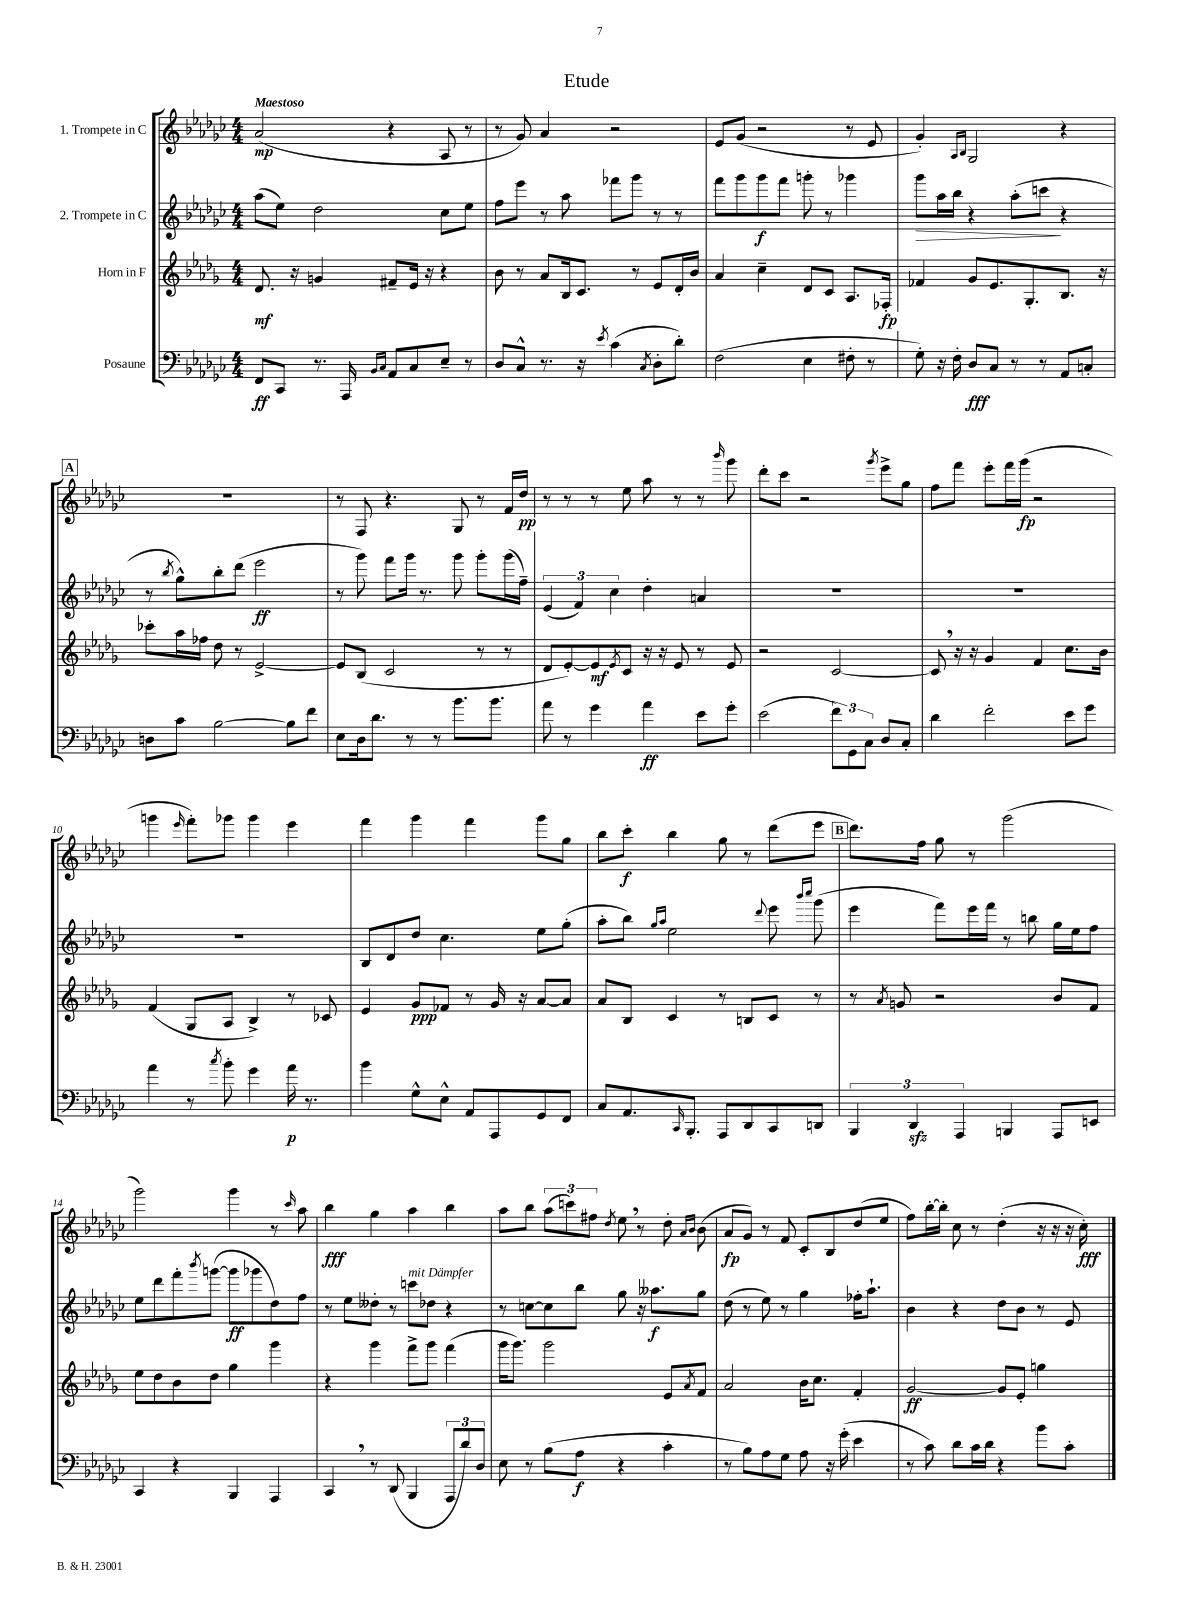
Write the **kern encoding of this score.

**kern	**kern	**kern	**kern
*staff4	*staff3	*staff2	*staff1
*clefF4	*clefG2	*clefG2	*clefG2
*k[b-e-a-d-g-c-]	*k[b-e-a-d-g-]	*k[b-e-a-d-g-c-]	*k[b-e-a-d-g-c-]
*M4/4	*M4/4	*M4/4	*M4/4
8FF	8.d-	(8aa-	(2a-
8CC-	.	8ee-)	.
.	16r	.	.
8.r	4g	2dd-	.
16AAA-	.	.	.
16qqBB-	.	.	.
16qqC-	.	.	.
8AA-	8f#~	.	4r
8C-	16e-	.	.
.	16r	.	.
8E-~	4r	8cc-	8A-
8r	.	8ee-	8r
=	=	=	=
8D-	8b-	8ff	8r
8C-^^	8r	8eee-	8g-)
8.r	8a-	8r	4a-
.	16B-	8aa-	.
16r	8.c	.	.
8qe-	.	.	.
(4c-	.	8fff-	2r
.	8r	8ggg-	.
8qC-	.	.	.
8D-'	8e-	8r	.
8d-')	16d-'	8r	.
.	16b-	.	.
=	=	=	=
(2F	4a-	8fff	8e-
.	.	8ggg-	(8g-
.	4cc~	8ggg-	2r
.	.	8fff	.
4E-	8d-	8ggg'	.
.	8c	8r	.
8F#'	8.A-	4ggg-	8r
8r	.	.	8e-
.	16F-'	.	.
=	=	=	=
8G-')	4f-	8ggg-	4g-')
16r	.	16aa-	.
16F'	.	16bb-	.
.	.	.	16qqA-
.	.	.	16qqB-
8D-	8g-	4r	2G-
8C-	8.e-	.	.
8r	.	(8aa-'	.
.	8.G-'	.	.
8r	.	8ccc	.
8AA-	8.B-	4r	4r
8C'	.	.	.
.	16r	.	.
=	=	=	=
8D	8ccc-'	8r	1r
.	.	8qbb-	.
8c-	16aa-	8gg-^^)	.
.	16ff-	.	.
[2B-	8dd-	8bb-'	.
.	8r	(8ddd-	.
.	[2e-^	2eee-	.
8B-]	.	.	.
8f	.	.	.
=	=	=	=
8E-	8e-]	8r	8r
16D-	(8B-	8ggg-)	8F
8.d-	.	.	.
.	2c	8fff	4.r
8r	.	16ggg-	.
.	.	8.r	.
8r	.	.	.
8.b-	.	8ggg-	8G-
.	8r	8ggg-'	8r
8.b-	.	.	.
.	8r	(16ggg-	16f
.	.	16ff~)	16dd-
=	=	=	=
8a-	8d-	(6e-	8r
8r	[8e-')	.	8r
.	.	6f)	.
4g-	8e-]	.	8r
.	.	6cc-	.
.	8qe-	.	.
.	8c	.	8ee-
4a-	16r	4dd-'	8aa-
.	16r	.	.
.	8e-	.	8r
8e-	8r	4a	8r
.	.	.	16qqbbb-
8g-'	8e-	.	8ggg-
=	=	=	=
(2e-	2r	1r	8ddd-'
.	.	.	8ccc-
.	.	.	2r
12f)	[2c	.	.
12GG-	.	.	.
12C-	.	.	.
.	.	.	8qggg-
8D-	.	.	8eee-^
8C-'	.	.	8gg-
=	=	=	=
4d-	8c]	1r	8ff
.	16r	.	8fff
.	16r	.	.
2f'	4g-	.	8eee-'
.	.	.	16fff
.	.	.	(16ggg-
.	4f	.	2r
8e-	8.cc	.	.
8g-	.	.	.
.	16b-	.	.
=	=	=	=
4a-	(4f	1r	4ggg
.	.	.	16qqeee-
8r	8G-	.	8fff')
8qcc-	.	.	.
8b-'	8A-	.	8ggg-
4g-	4B-^)	.	4ggg-
16a-	8r	.	4eee-
8.r	.	.	.
.	8c-	.	.
=	=	=	=
4b-	4e-	8B-	4fff
.	.	8d-	.
8G-^^	8g-	8dd-	4ggg-
8E-^^	8f-	4.cc-	.
8AA-	8r	.	4fff
8AAA-	16g-	.	.
.	16r	.	.
8GG-	[8a-	8ee-	8ggg-
8FF	8a-]	(8gg-'	8gg-
=	=	=	=
8C-	8a-	8aa-'	8bb-
8.AA-	8B-	8bb-)	8ccc-'
.	.	16qqgg-	.
.	.	16qqaa-	.
.	4c	2ee-	4bb-
16qqCC-	.	.	.
8.BBB-'	.	.	.
8AAA-	8r	.	8gg-
8DD-	8B	.	8r
.	.	8qqddd-	.
8CC-	8c	8eee-	(8ddd-
.	.	16qqbbb-	.
.	.	16qqcccc-	.
8DD	8r	(8ggg-	8eee-
=	=	=	=
6BBB-	8r	4eee-	8.ddd-)
.	8qa-	.	.
.	8g	.	.
6DD-	.	.	.
.	.	.	16ff
.	2r	8fff)	8gg-
6AAA-	.	.	.
.	.	16eee-	8r
.	.	16fff	.
4BBB	.	8r	(2ggg-
.	.	8bb	.
8AAA-	8b-	16gg-	.
.	.	16ee-	.
8EE	8f	8ff	.
=	=	=	=
4CC-	8ee-	8ee-	2ggg-)
.	8dd-	8ddd-	.
4r	8b-	8fff'	.
.	.	8qbbb-	.
.	8dd-	([8ggg	.
4BBB-	4gg-	8ggg]	4ggg-
.	.	8ggg-	.
4AAA-	4ggg-	8dd-)	8r
.	.	.	16qqccc-
.	.	8ff	8aa-
=	=	=	=
4CC-	4r	8r	4bb-
.	.	8ee-	.
8r	4ggg-	8dd--'	4gg-
(8DD-	.	8r	.
4BBB-	8fff^	8ccc	4aa-
.	8ggg-	8dd-	.
12AAA-	(4fff	4r	4bb-
12d-)	.	.	.
12D-	.	.	.
=	=	=	=
8E-	16ggg-	8r	8aa-
.	8.ggg-)	.	.
8r	.	[8cc	8bb-
(8B-	2ggg-	8cc]	(12aa-
.	.	.	12ccc)
8A-	.	8bb-	.
.	.	.	12ff#
.	.	.	8qdd-
4r	.	8gg-	8ee-
.	.	16r	8r
.	.	8.aa--	.
4c-'	8e-	.	8dd-'
.	.	.	16qqa-
.	8qa-	.	16qqb-
.	8f	8gg-	(8b-
=	=	=	=
8r	2a-	(8dd-	8a-
8B-)	.	8r	8g-)
8A-	.	8ee-)	8r
8G-	.	8r	8f
8A-	16b-	4gg-	8c-'
.	8.cc	.	.
16r	.	.	8B-
(16g-'	.	.	.
4e-	4f'	16ff-'	(8dd-
.	.	8.aa-`	.
.	.	.	8ee-
=	=	=	=
8r	[2g-	4b-	8ff)
8c-)	.	.	[16bb-'
.	.	.	16bb-']
8d-	.	4r	8cc-
16c-	.	.	8r
16d-	.	.	.
4r	8g-]	8dd-	(4dd-'
.	8e-'	8b-	.
8b-	4gg	8r	16r
.	.	.	16r
8c-'	.	8e-	16r
.	.	.	16cc-')
==	==	==	==
*-	*-	*-	*-
